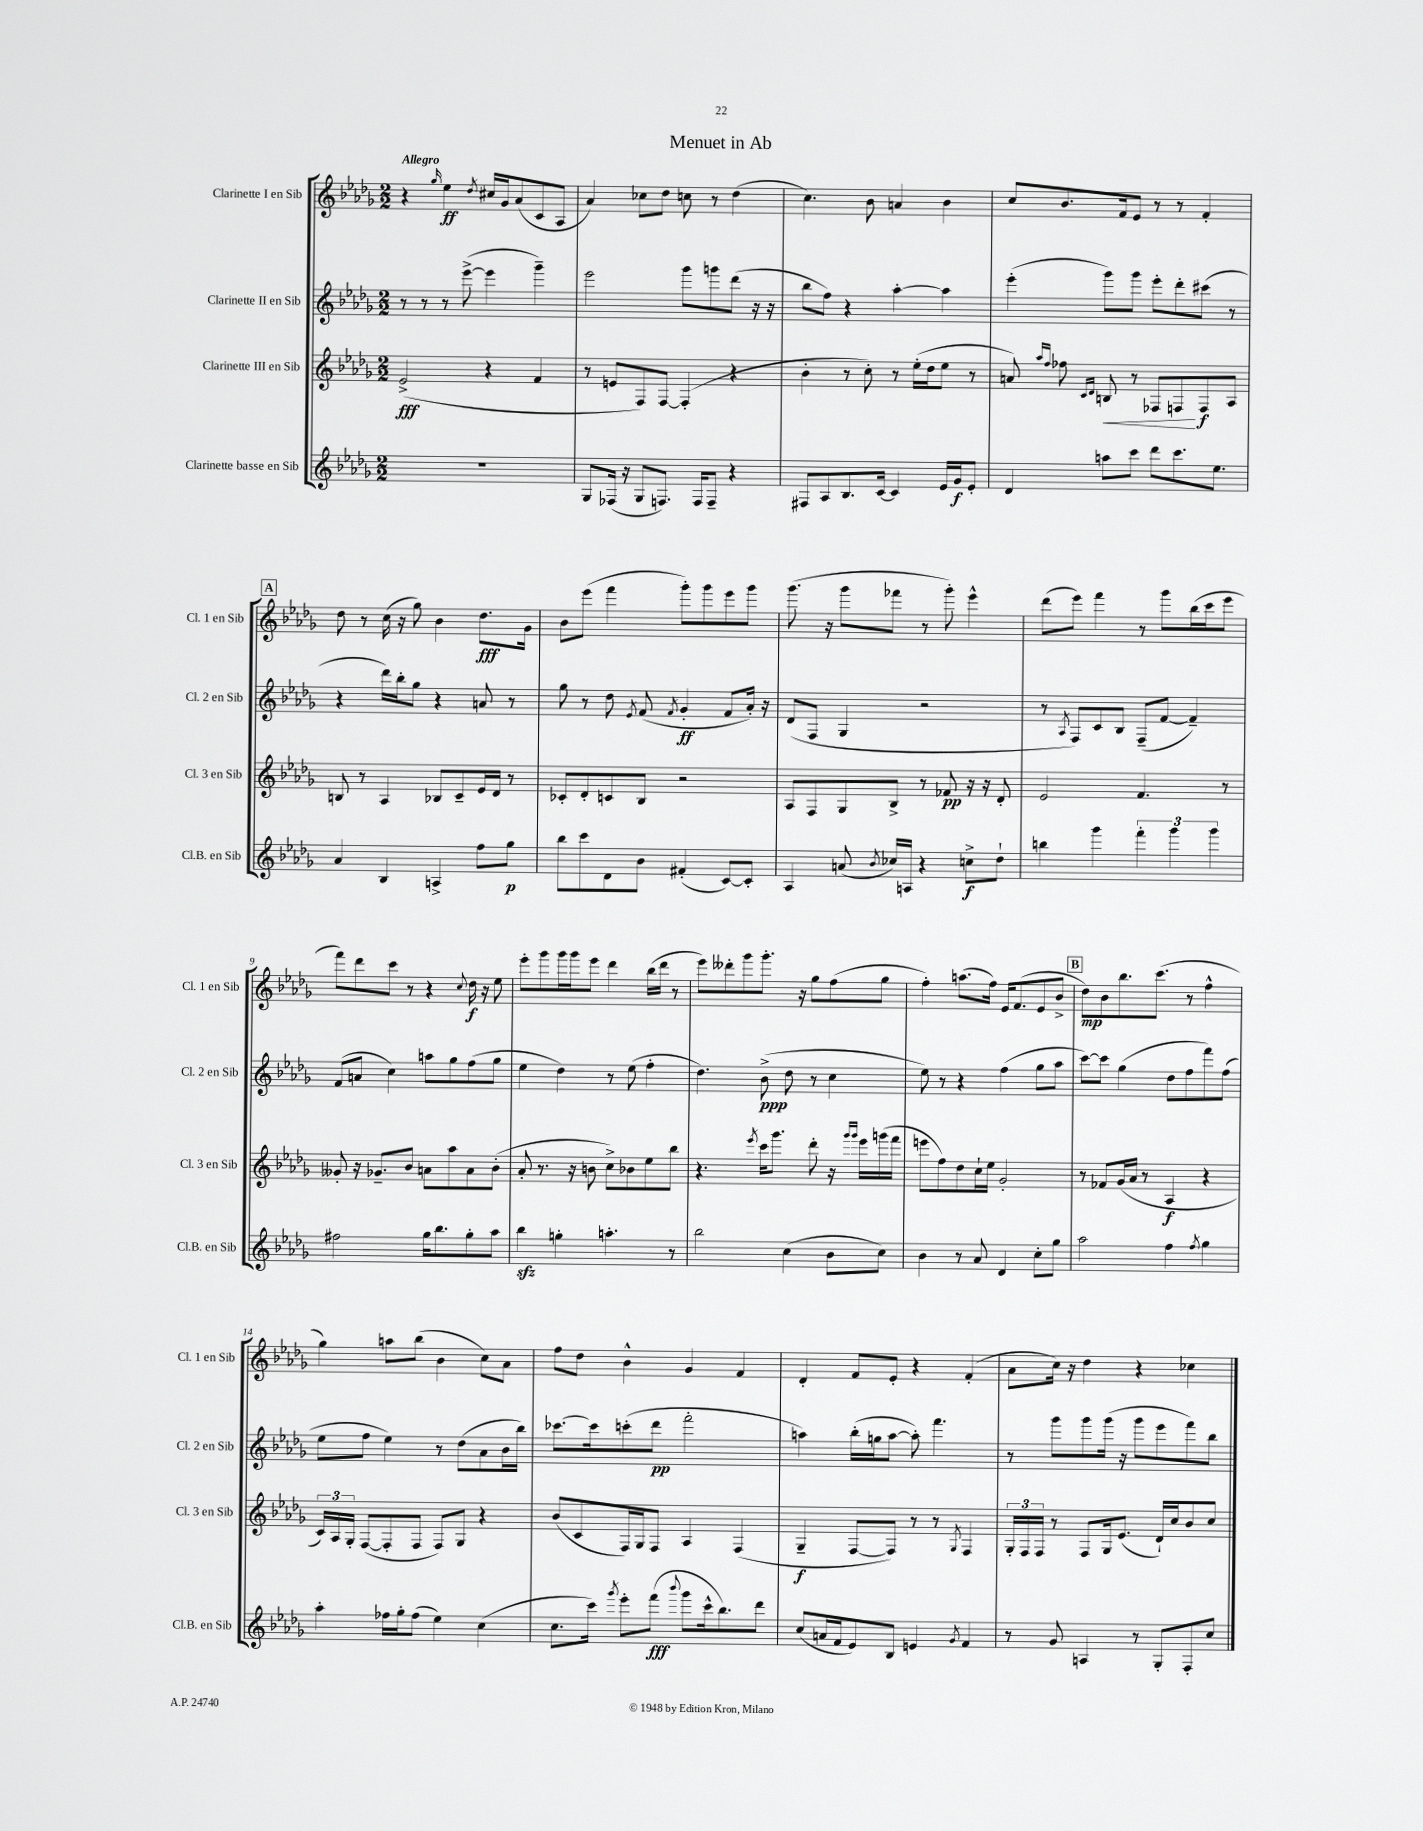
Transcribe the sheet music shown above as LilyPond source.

\header { title = "Menuet in Ab" }
<<
\new StaffGroup <<
\new Staff = "s0" \with { instrumentName = "Clarinette I en Sib" shortInstrumentName = "Cl. 1 en Sib" } {
    \clef treble \key des \major \numericTimeSignature \time 2/2 \tempo "Allegro"
    \autoBeamOff r4 \grace { ges''16 } ees''4\ff \acciaccatura { des''8 } cis''16[ ges'16 aes'8( c'8 aes8] |
    aes'4) ces''8[ des''8] c''8 r8 des''4( |
    c''4.) bes'8 a'4 bes'4 |
    c''8[ bes'8. f'16 ees'8] r8 r8 f'4-. |
    \mark \markup { \box "A" } des''8 r8 c''16( r16 ges''8) bes'4 des''8.[\fff ges'16] |
    bes'8[ ees'''8]( f'''4 ges'''8[-.) ges'''8 ees'''8 ges'''8] |
    ges'''8.( r16 ges'''8[ fes'''8] r8 ges'''8-.) ees'''4-^ |
    des'''8[( ees'''8]) f'''4 r8 ges'''8[ bes''16( c'''16 ees'''8] |
    f'''8[) des'''8 c'''8] r8 r4 \appoggiatura { c''8 } des''16\f r16 ees''8 |
    ees'''8[-. ges'''8 ges'''16 ges'''16 ees'''8] des'''4 bes''16[( des'''16] r8 |
    ees'''8[) deses'''8-. ges'''8 ges'''8.]-. r16 ges''8[ f''8( ges''8] |
    f''4-.) a''8.[( f''16]) ees'16[ f'8.( ees'8 bes'8]-> |
    \mark \markup { \box "B" } des''8[\mp) bes'8 bes''8. c'''8.]( r8 f''4-^ |
    ges''4) a''8[ bes''8]( bes'4 c''8[) aes'8] |
    f''8[ des''8] bes'4-^ ges'4 f'4 |
    des'4-. f'8[ ees'8]-. r4 f'4-.( |
    aes'8[ c''16]) r16 des''4 r4 ces''4 \bar "|." |
}
\new Staff = "s1" \with { instrumentName = "Clarinette II en Sib" shortInstrumentName = "Cl. 2 en Sib" } {
    \clef treble \key des \major \numericTimeSignature \time 2/2
    \autoBeamOff r8 r8 r8 ees'''8~->( ees'''4 ges'''4--) |
    ees'''2 ges'''8[ g'''8 des'''8]( r16 r16 |
    bes''8[ f''8]) r4 aes''4~-. aes''4 |
    ees'''4-.( ges'''8[) ges'''8] ees'''8[-. des'''8-. cis'''8]( r8 |
    \mark \markup { \box "A" } r4 des'''16[) bes''16-. ges''8] r4 a'8 r8 |
    ges''8 r8 des''8 \acciaccatura { ees'8 } f'8( \acciaccatura { f'8 } ges'4-.\ff f'8[ aes'16]-.) r16 |
    des'8[( f8] ges4 r2 |
    r8 \acciaccatura { aes8 } f8[) c'8 bes8] f8[--( f'8]~ f'4--) |
    f'8[( a'8] c''4) a''8[ ges''8 f''8( ges''8] |
    ees''4 des''4) r8 ees''8( f''4-. |
    des''4.) bes'8->\ppp( des''8 r8 c''4 |
    ees''8) r8 r4 f''4( ges''8[ aes''8] |
    \mark \markup { \box "B" } c'''8[~) c'''8] ges''4( des''8[ f''8 f'''8) f''8]( |
    ees''8[ f''8] ees''4) r8 des''8[( aes'8 bes'16 bes''16]) |
    ces'''8.[~ ces'''16 c'''8-.( des'''8]\pp f'''2-. |
    a''4) bes''16[-.( g''16 a''8]~ a''8-.) f'''4. |
    r8 ges'''8[ ges'''8 ges'''16]( r16 ges'''8[ ees'''8 f'''8) bes''8] \bar "|." |
}
\new Staff = "s2" \with { instrumentName = "Clarinette III en Sib" shortInstrumentName = "Cl. 3 en Sib" } {
    \clef treble \key des \major \numericTimeSignature \time 2/2
    \autoBeamOff ees'2->\fff( r4 f'4 |
    r8 e'8[ f8) f8]~ f4-.( r4 |
    bes'4-. r8 c''8-.) r8 ees''16[-.( des''16 ees''8] r8 |
    a'8) \grace { aes''16[ f''16] } fes''8 \grace { c'16[ des'16] } b8\< r8 fes8[ f8\! f8\f aes8] |
    \mark \markup { \box "A" } b8 r8 aes4 bes8[ c'8-- ees'16 des'16] r8 |
    ces'8[-. des'8-. c'8 bes8] r2 |
    aes8[ f8 ges8 bes8]-> r8 fes'8\pp r16 r16 des'8-. |
    ees'2 f'4. r8 |
    geses'8-. r16 ges'8.[-- bes'8] a'8[ aes''8 a'8 bes'8]-.( |
    aes'8-. r8. r16 b'8 c''8[->) bes'8 ees''8 bes''8] |
    r4. \acciaccatura { ees'''8 } c'''16[ ges'''8.] des'''8-. r16 \grace { ges'''16[ ges'''16] } ees'''16[ g'''16( f'''16] |
    e'''8[ f''8) des''8 c''16-! ees''16] ges'2-. |
    \mark \markup { \box "B" } r8 fes'8[ ges'16( aes'16] r8 aes4\f r4 |
    \tuplet 3/2 { c'16[) aes16 ges16]-. } f8[~( f8-. f8] f8[) ges8] r4 |
    bes'8[( c'8 f16) ges16 f8] aes4 f4( |
    ges4--\f f8[~ f8]) r8 r8 \acciaccatura { ges8 } f4 |
    \tuplet 3/2 { ges16[-. f16 f16] } r8 f8[ ges16 ees'8.]( des'16[-!) c''16 bes'8 c''8] \bar "|." |
}
\new Staff = "s3" \with { instrumentName = "Clarinette basse en Sib" shortInstrumentName = "Cl.B. en Sib" } {
    \clef treble \key des \major \numericTimeSignature \time 2/2
    \autoBeamOff R1 |
    ges8[ fes16]( r16 ges8[ f8.]) f16[ f8]-- r4 |
    fis8[ aes8 bes8. c'16]~ c'4 ees'16[ ges'16\f ees'8]-. |
    des'4 a''8[ c'''8] des'''8[ c'''8. ees''8.] |
    \mark \markup { \box "A" } aes'4 bes4 a4-> f''8[ ges''8]\p |
    bes''8[ c'''8 des'8 bes'8] fis'4-.( c'8[~) c'8]-. |
    aes4 a'8( \acciaccatura { bes'8 } ces''16[) a16] r4 c''8[->\f des''8]-! |
    b''4 ges'''4 \tuplet 3/2 { f'''4-. ges'''4 ges'''4 } |
    fis''2 ges''16[ bes''8. ges''8-. aes''8] |
    bes''4\sfz g''4-. a''4.-. r8 |
    bes''2 c''4( bes'8[ c''8]) |
    bes'4 r8 aes'8 des'4 c''8[-. ges''8] |
    \mark \markup { \box "B" } aes''2 f''4 \acciaccatura { f''8 } ges''4 |
    aes''4-. fes''16[ ges''16-. fes''8]( ees''4) c''4( |
    c''8.[ c'''16]) \acciaccatura { ges'''8 } ees'''8[-. f'''8]\fff( \appoggiatura { bes'''8 } ges'''8[ c'''16-^ bes''8.) des'''8] |
    c''8[( a'16 f'16 ees'8) bes8] e'4 \acciaccatura { ges'8 } f'4 |
    r8 ges'8 a4 r8 ges8[-. f8-. c''8] \bar "|." |
}
>>
>>
